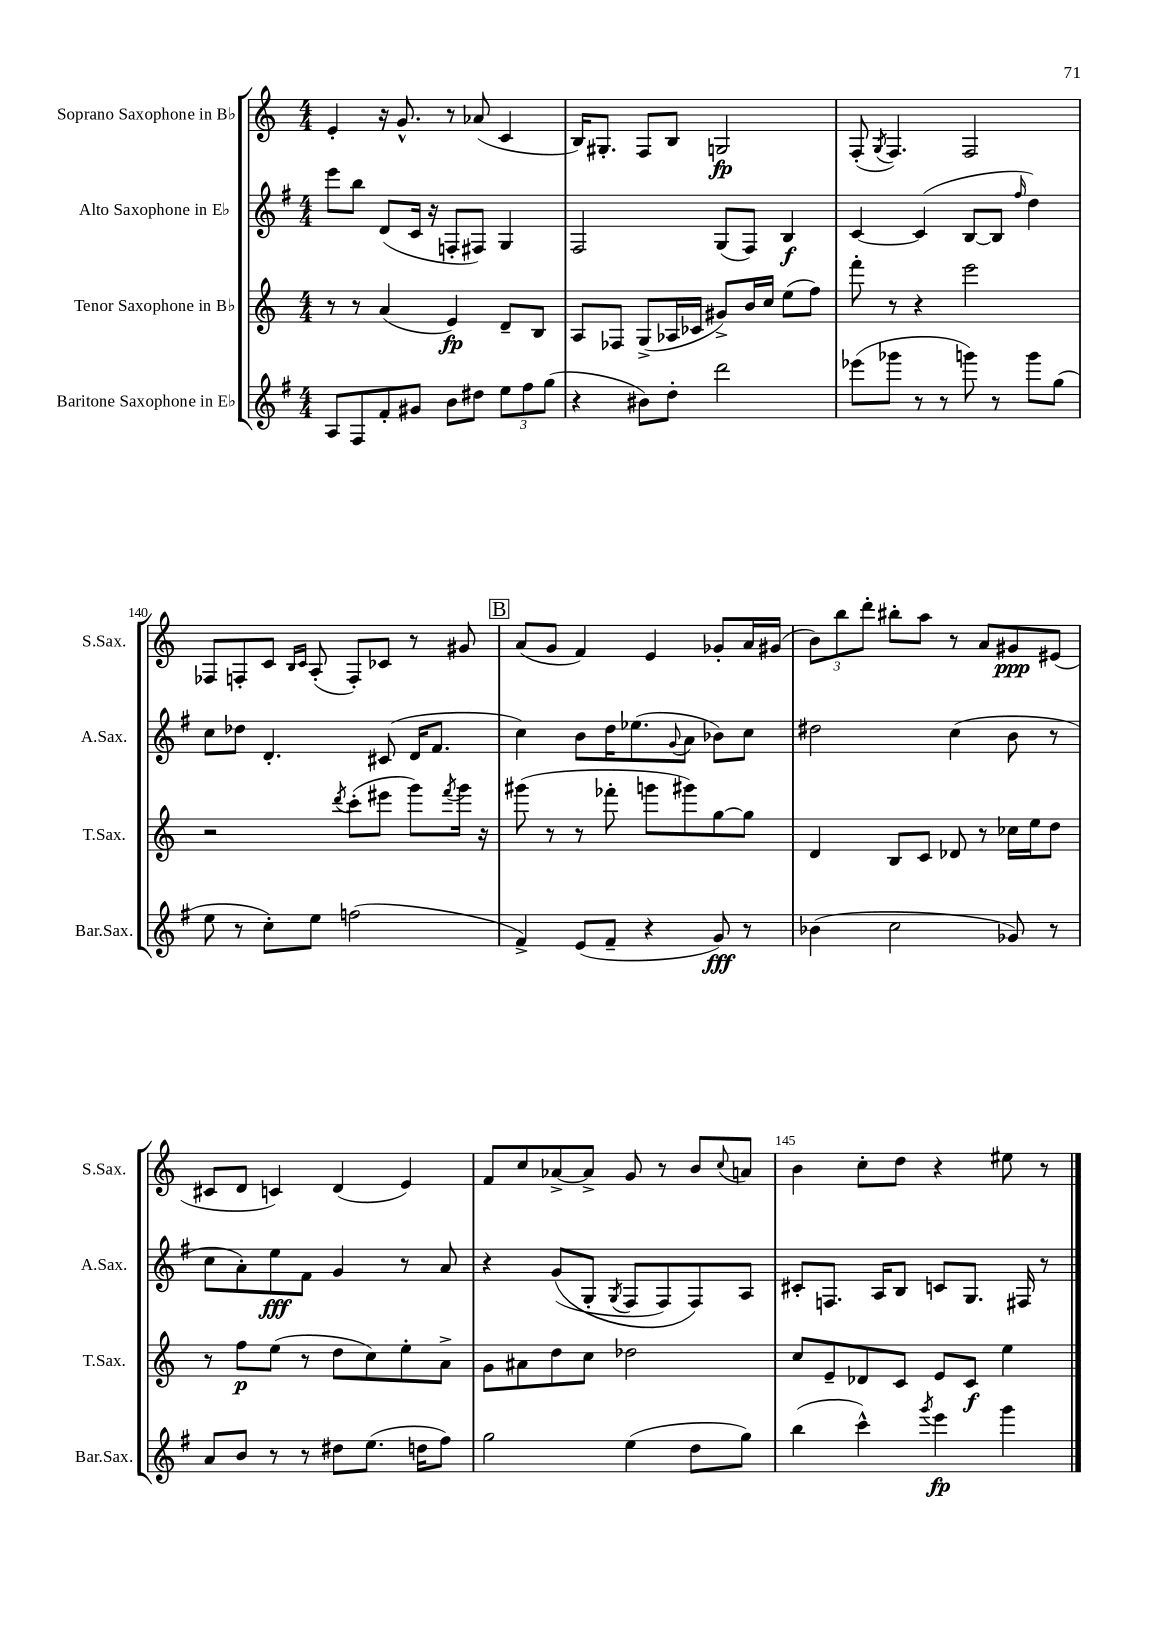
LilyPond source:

<<
\new StaffGroup <<
\new Staff = "s0" \with { instrumentName = "Soprano Saxophone in Bb" shortInstrumentName = "S.Sax." } {
    \clef treble \key c \major \numericTimeSignature \time 4/4
    e'4-. r16 g'8.-^ r8 aes'8( c'4 |
    b16) gis8.-. f8 b8 g2\fp |
    f8-.( \acciaccatura { g8 } f4.) f2 |
    fes8 f8-. c'8 \grace { b16 c'16 } a8-.( f8-.) ces'8 r8 gis'8 |
    \mark \markup { \box "B" } a'8( g'8 f'4) e'4 ges'8-. a'16 gis'16( |
    \tuplet 3/2 { b'8) b''8 d'''8-. } bis''8-. a''8 r8 a'8 gis'8\ppp eis'8( |
    cis'8 d'8 c'4) d'4( e'4) |
    f'8 c''8 aes'8~-> aes'8-> g'8 r8 b'8 \appoggiatura { c''8 } a'8 |
    b'4 c''8-. d''8 r4 eis''8 r8 \bar "|." |
}
\new Staff = "s1" \with { instrumentName = "Alto Saxophone in Eb" shortInstrumentName = "A.Sax." } {
    \clef treble \key g \major \numericTimeSignature \time 4/4
    e'''8 b''8 d'8( c'16 r16 f8-. fis8) g4 |
    fis2 g8( fis8) b4\f |
    c'4~ c'4( b8~ b8 \grace { fis''16 } d''4) |
    c''8 des''8 d'4.-. cis'8( d'16 fis'8. |
    \mark \markup { \box "B" } c''4) b'8 d''16 ees''8.( \appoggiatura { g'8 } a'8 bes'8) c''8 |
    dis''2 c''4( b'8 r8 |
    c''8 a'8-.) e''8\fff fis'8 g'4 r8 a'8 |
    r4 g'8(\( g8-. \acciaccatura { g8 } fis8 fis8) fis8\) a8 |
    cis'8-. f8. a16 b8 c'8 g8. fis16 r8 \bar "|." |
}
\new Staff = "s2" \with { instrumentName = "Tenor Saxophone in Bb" shortInstrumentName = "T.Sax." } {
    \clef treble \key c \major \numericTimeSignature \time 4/4
    r8 r8 a'4( e'4\fp) d'8-- b8 |
    a8 fes8 g8->( aes16 ces'16 gis'8->) b'16 c''16 e''8( f''8) |
    f'''8-. r8 r4 e'''2 |
    r2 \acciaccatura { d'''8 } c'''8-.( eis'''8 g'''8) \acciaccatura { f'''8 } g'''16 r16 |
    \mark \markup { \box "B" } gis'''8( r8 r8 fes'''8-. g'''8 gis'''8) g''8~ g''8 |
    d'4 b8 c'8 des'8 r8 ces''16 e''16 d''8 |
    r8 f''8\p e''8( r8 d''8 c''8) e''8-. a'8-> |
    g'8 ais'8 d''8 c''8 des''2 |
    c''8 e'8-- des'8 c'8 e'8 c'8\f e''4 \bar "|." |
}
\new Staff = "s3" \with { instrumentName = "Baritone Saxophone in Eb" shortInstrumentName = "Bar.Sax." } {
    \clef treble \key g \major \numericTimeSignature \time 4/4
    a8 fis8 fis'8-. gis'8 b'8 dis''8 \tuplet 3/2 { e''8 fis''8 g''8( } |
    r4 bis'8) d''8-. d'''2 |
    ees'''8( ges'''8 r8 r8 g'''8) r8 g'''8 g''8( |
    e''8 r8 c''8-.) e''8 f''2( |
    \mark \markup { \box "B" } fis'4->) e'8( fis'8-- r4 g'8\fff) r8 |
    bes'4( c''2 ges'8) r8 |
    a'8 b'8 r8 r8 dis''8 e''8.( d''16 fis''8) |
    g''2 e''4( d''8 g''8) |
    b''4( c'''4-^) \acciaccatura { g'''8 } e'''4\fp g'''4 \bar "|." |
}
>>
>>
\layout { \context { \Score currentBarNumber = #137 \override BarNumber.break-visibility = ##(#f #t #t) barNumberVisibility = #(every-nth-bar-number-visible 5) } }
